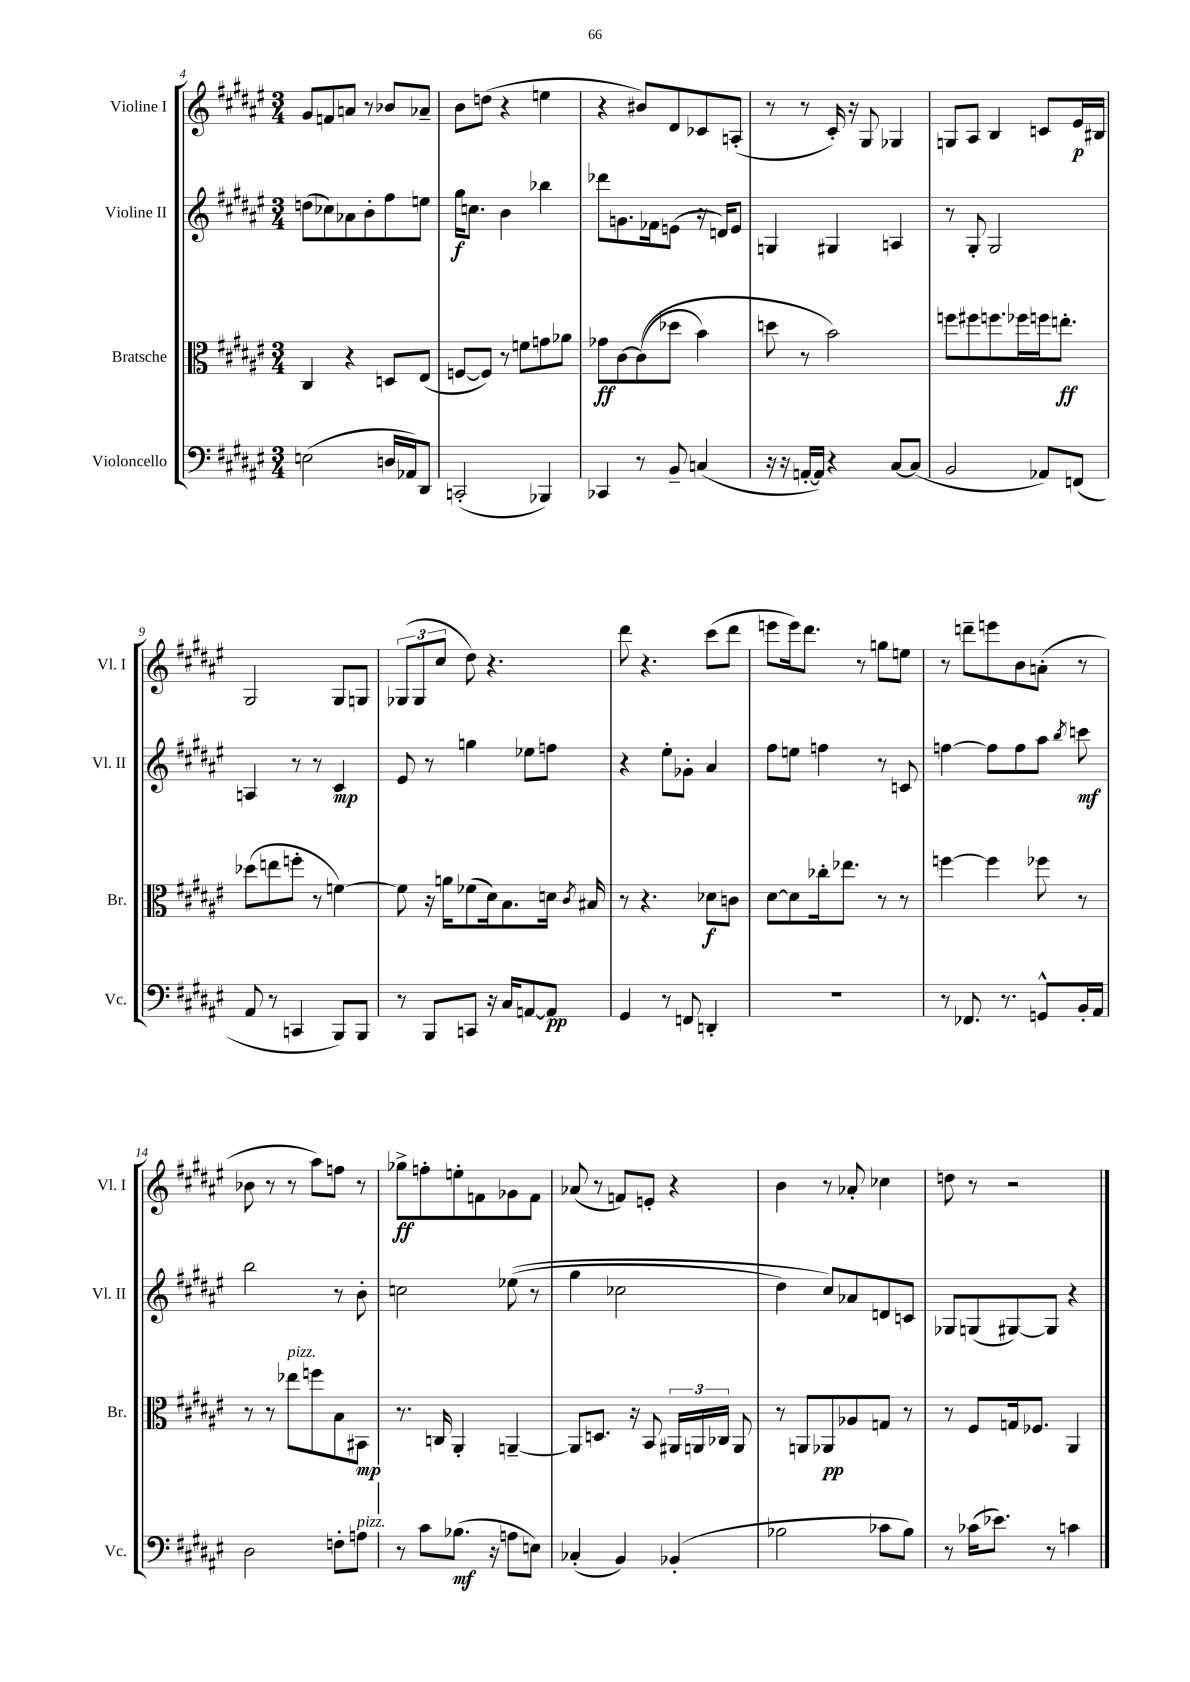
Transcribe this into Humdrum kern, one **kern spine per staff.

**kern	**kern	**kern	**kern
*staff4	*staff3	*staff2	*staff1
*clefF4	*clefC3	*clefG2	*clefG2
*k[f#c#g#d#a#e#]	*k[f#c#g#d#a#e#]	*k[f#c#g#d#a#e#]	*k[f#c#g#d#a#e#]
*M3/4	*M3/4	*M3/4	*M3/4
(2E	4C#	(8dd	8g#
.	.	8cc-)	8f
.	4r	8a-	8a
.	.	8b'	8r
16D	8D	8ff#	8b-
16AA-)	.	.	.
8DD#	(8E#	8ee	8a-~
=	=	=	=
(2CC'	[8F	16gg#	8b
.	.	8.cc	.
.	8F])	.	(8dd
.	8r	4b	4r
.	8f	.	.
4BBB-)	8g	4bb-	4ee
.	8a-	.	.
=	=	=	=
4CC-	8g-	8ddd-	4r
.	[8c#	8.g	.
8r	&((8c#]	.	8b#)
.	.	16f-	.
8BB~	8dd-	(8e	8d#
(4C	4b)	16r	8c-
.	.	16d)	.
.	.	8e	(8A'
=	=	=	=
16r	8dd	4G	8r
16r	.	.	.
[16AA'	8r	.	8r
16AA])	.	.	.
4r	2b&)	4G#	16c#')
.	.	.	16r
.	.	.	8G#
[8C#	.	4A	4G-
(8C#]	.	.	.
=	=	=	=
2BB	8ff	8r	8G
.	8ff#	8G#'	8A#
.	8.ff	2G#	4B
.	16ff-	.	.
8AA-)	16ff	.	8c
.	8.ee'	.	.
(8FF	.	.	16e#
.	.	.	16B#
=	=	=	=
8AA#	(8dd-	4A	2G#
8r	8ee	.	.
4CC	8ff'	8r	.
.	8r	8r	.
8BBB)	[4f)	4c#	8G#
8BBB	.	.	8G
=	=	=	=
8r	8f]	8e#	(12G-
.	.	.	12G-
8BBB	16r	8r	.
.	.	.	12cc#
.	16a	.	.
8CC	(8f-	4gg	8dd#)
16r	16d#)	.	4.r
16C#	8.B	.	.
[8AA	.	8ee-	.
8AA]	16d	8ff	.
.	8qc#	.	.
.	16B#	.	.
=	=	=	=
4GG#	8r	4r	8ddd#
.	4.r	.	4.r
8r	.	8ee#'	.
8FF	.	8g-'	.
4DD'	8d-	4a#	(8ccc#
.	8c	.	8ddd#
=	=	=	=
2.r	[8d#	8ff#	8eee
.	8d#]	8ee	16eee)
.	.	.	8.ddd#
.	16cc-'	4ff	.
.	8.ee-	.	.
.	.	.	8r
.	8r	8r	8gg
.	8r	8c	8ee
=	=	=	=
8r	[4ff	[4ff	8r
8.FF-	.	.	8ddd~
.	4ff]	8ff]	8eee
8.r	.	.	.
.	.	8ff	8b
8GG^^	8ff-	8aa#	(8a'
.	.	8qbb	.
16BB'	8r	8ccc	8r
16AA#	.	.	.
=	=	=	=
2D#	8r	2bb	8b-
.	8r	.	8r
.	8ee-	.	8r
.	8ff	.	8aa#)
8F'	8B	8r	8ff
8A	8BB#	8b'	8r
=	=	=	=
8r	8.r	2cc	8gg-^
8c#	.	.	8ff'
.	16C	.	.
(8.B-	4AA#'	.	8ee'
.	.	.	8f
16r	.	.	.
8A	[4AA~	&((8ee-	8g-
8E)	.	8r	8f
=	=	=	=
(4C-'	8AA]	4gg#	(8a-
.	8.D	.	8r
4BB)	.	2cc-	8f)
.	16r	.	.
.	8BB	.	8e'
(4BB-'	24AA#	.	4r
.	24AA	.	.
.	24C-	.	.
.	8AA	.	.
=	=	=	=
2B-	8r	4dd#)	4b
.	8AA	.	.
.	8AA-	8cc#&)	8r
.	8A-	8a-	8a-'
8c-	8G	8d	4cc-
8B-)	8r	8c	.
=	=	=	=
8r	8r	8G-	8dd
(16c-	8F#	(8G	8r
8.e-)	.	.	.
.	16G	[8G#)	2r
.	8.F-	.	.
8r	.	8G#]	.
4c	4AA#	4r	.
==	==	==	==
*-	*-	*-	*-
